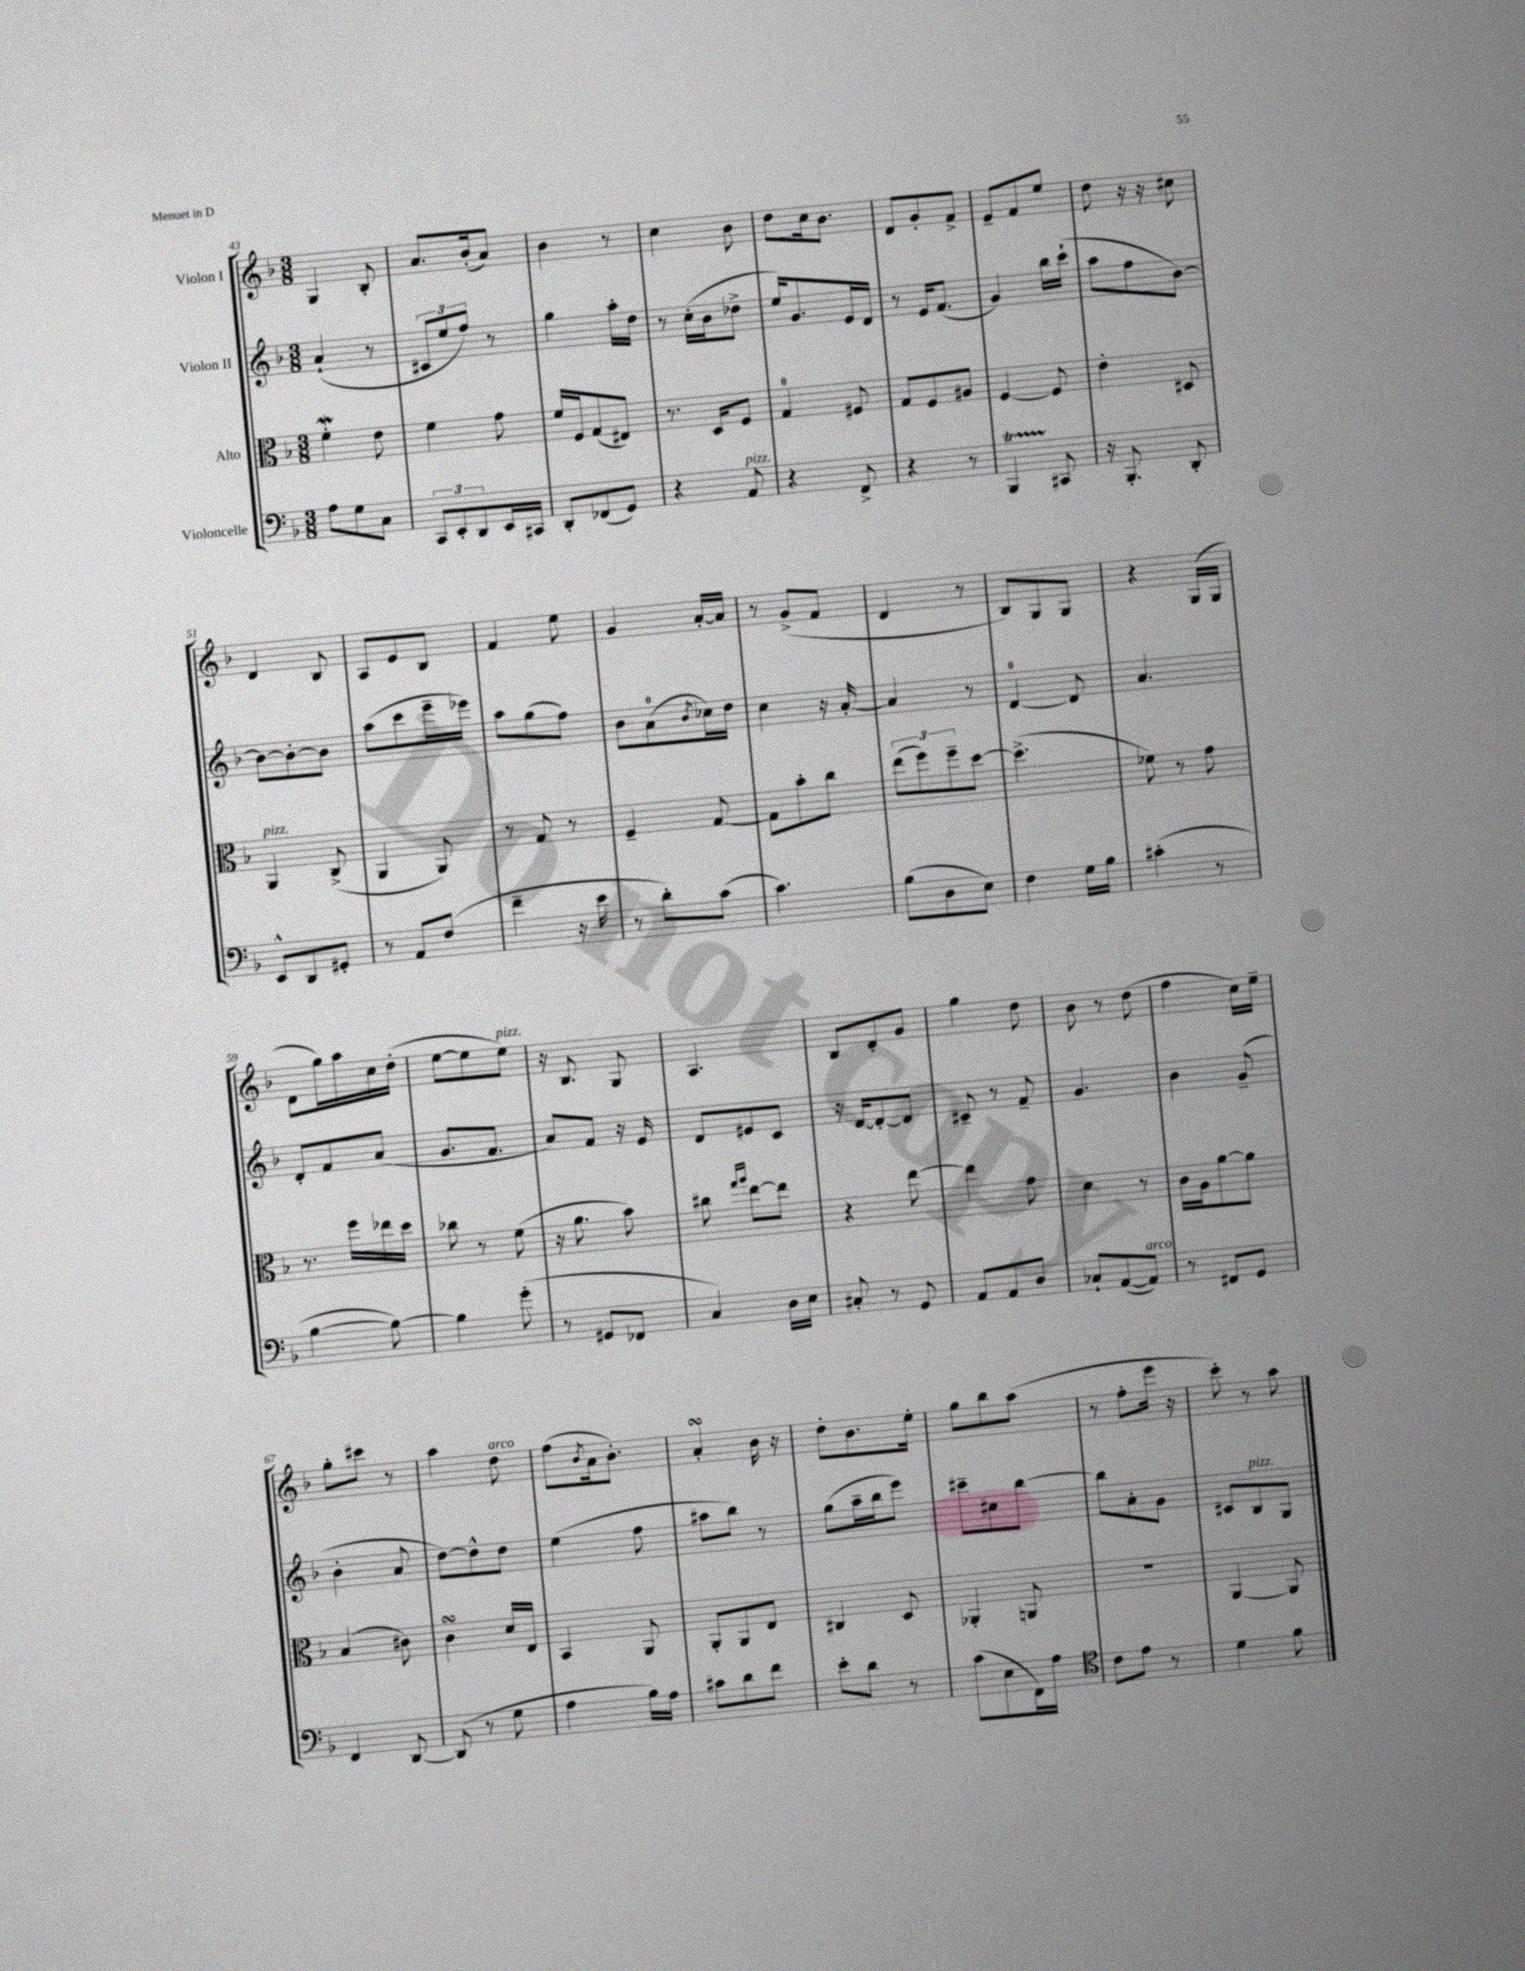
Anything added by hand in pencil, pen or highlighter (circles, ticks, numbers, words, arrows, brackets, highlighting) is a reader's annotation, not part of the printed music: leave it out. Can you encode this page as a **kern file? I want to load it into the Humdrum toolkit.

**kern	**kern	**kern	**kern
*staff4	*staff3	*staff2	*staff1
*clefF4	*clefC3	*clefG2	*clefG2
*k[b-]	*k[b-]	*k[b-]	*k[b-]
*M3/8	*M3/8	*M3/8	*M3/8
8A	4f'	(4a`	4G
8G	.	.	.
8C	8e	8r	8B-'
=	=	=	=
12CC	4f	12c#	8.a
12EE'	.	12ee	.
12DD	.	12ff)	.
.	.	.	(16b-'
16EE	8g	8r	8a)
16CC#	.	.	.
=	=	=	=
8DD'	16f	4gg	4b-
.	16F	.	.
(8FF-	(8G	.	.
8GG)	8E#)	16aa'	8r
.	.	16dd	.
=	=	=	=
4r	8.r	8r	4cc
.	.	(16cc'	.
.	16D	16b-	.
8AA	8F	8dd-^	8b-
=	=	=	=
4r	4G	16ee)	8dd
.	.	8.g	.
.	.	.	16cc
.	.	.	8.b-
8FF^	8F#	16e	.
.	.	16d	.
=	=	=	=
4r	8G	8r	8d
.	8F	16e	8g'
.	.	(8.f	.
8r	8A#	.	8f^
=	=	=	=
4BBB-	[4F	4g)	8e~
.	.	.	8f
8CC#	8F]	16bb-	8ee
.	.	(16ccc`	.
=	=	=	=
16r	4e'	8aa	8dd
8.BBB-'	.	.	.
.	.	8ff	16r
.	.	.	16r
8DD'	8D#	[8b-)	8cc#
=	=	=	=
8EE^^	4AA	8b-_	4d
8DD	.	8b-'_	.
8GG#'	(8C^	8b-]	8B-
=	=	=	=
8r	4AA	(8aa	8A
8AA	.	8ccc	8e
(8F	8AA)	16eee~	8B-
.	.	16eee-)	.
=	=	=	=
4f~	8r	8aa	4f
.	8G	(8gg	.
16r	8r	8ff)	8ee
16e	.	.	.
=	=	=	=
8r	4F~	8b-	4g
8d')	.	(8a	.
.	.	8qb-	.
(8c	[8G	16cc-)	[16a'
.	.	16dd	16a]
=	=	=	=
4.c)	8G]	4cc	8r
.	8b-'	.	(8g^
.	8cc	16r	8f
.	.	[16a'	.
=	=	=	=
(8B-	(12ee	4a]	4d
.	12ff)	.	.
8D	.	.	.
.	12ff~	.	.
8E)	[8dd	8r	8r
=	=	=	=
4F	(4.dd^]	[4d	8B-)
.	.	.	8G
16G	.	8d]	8G
16B-	.	.	.
=	=	=	=
(4c#'	8f-)	4.a	4r
.	8r	.	.
8r	8g	.	(16G
.	.	.	16G
=	=	=	=
[4B-	8.r	8d'	8d
.	.	8f	16gg)
.	16ff	.	16aa
8B-_)	16ee-	(8a	16cc
.	16dd	.	(16dd'
=	=	=	=
4B-]	8cc-	8.g	[8ee
.	8r	.	8ee]
.	.	8.f	.
(8g'	(8f	.	8ee)
=	=	=	=
8r	16r	8a)	16r
.	8.a	.	8.B-
8GG#	.	8f	.
8FF-	8b-)	16r	8G
.	.	16e	.
=	=	=	=
4C)	8cc#	8d	4.A
.	16qqgg	.	.
.	16qqaa	.	.
.	[8ee	8e#	.
16D	8ee]	8c	.
16E	.	.	.
=	=	=	=
8C#'	4r	16r	8B-
.	.	[16d	.
8r	.	8d'_	8d'
8GG	[8ee	8d]	8g
=	=	=	=
8AA	4ee]	8c#~	4gg
8AA	.	8r	.
8D	8g	8f~	8dd
=	=	=	=
8C-`	4d	4.g	8b-
([8AA	.	.	8r
8AA])	8r	.	(8dd
=	=	=	=
8r	16c	4b-	4ff
.	16A	.	.
8FF#	[8a	.	.
8GG	8a]	(8g~	16cc)
.	.	.	16ee~
=	=	=	=
4FF	(4B-	4b-'	8gg'
.	.	.	8ccc#
[8DD	8c#)	8a	8r
=	=	=	=
(8DD]	4c	[8dd)	4aa
8r	.	8dd^^]	.
8G	16d	8dd	8dd
.	16E	.	.
=	=	=	=
4A	4BB-	(4ee	(8ff
.	.	.	8qb-
.	.	.	16a
.	.	.	8.b-')
16B-)	8AA	8ff	.
16A	.	.	.
=	=	=	=
8c#	8AA'	8aa#	4a'
8d	8AA	8bb-)	.
8f	8E	8r	16b-
.	.	.	16r
=	=	=	=
8e'	4C#	(8gg	8dd'
8d	.	16aa~	8.b-
.	.	16bb-	.
8r	8D	8eee)	.
.	.	.	16ee'
=	=	=	=
(8c	4AA-'	8ccc#~	8gg
8E	.	8cc#	8bb-
16FF)	8AA	[8bb-	(8aa
16A	.	.	.
=	=	=	=
*clefC4	*	*	*
8c	4.r	8bb-]	8r
8e	.	8a'	8ff'
8r	.	8g	16eee
.	.	.	16r
=	=	=	=
4d	[4AA	8c#	8ccc')
.	.	8B-	8r
8f	8AA]	8G	8aa
==	==	==	==
*-	*-	*-	*-
